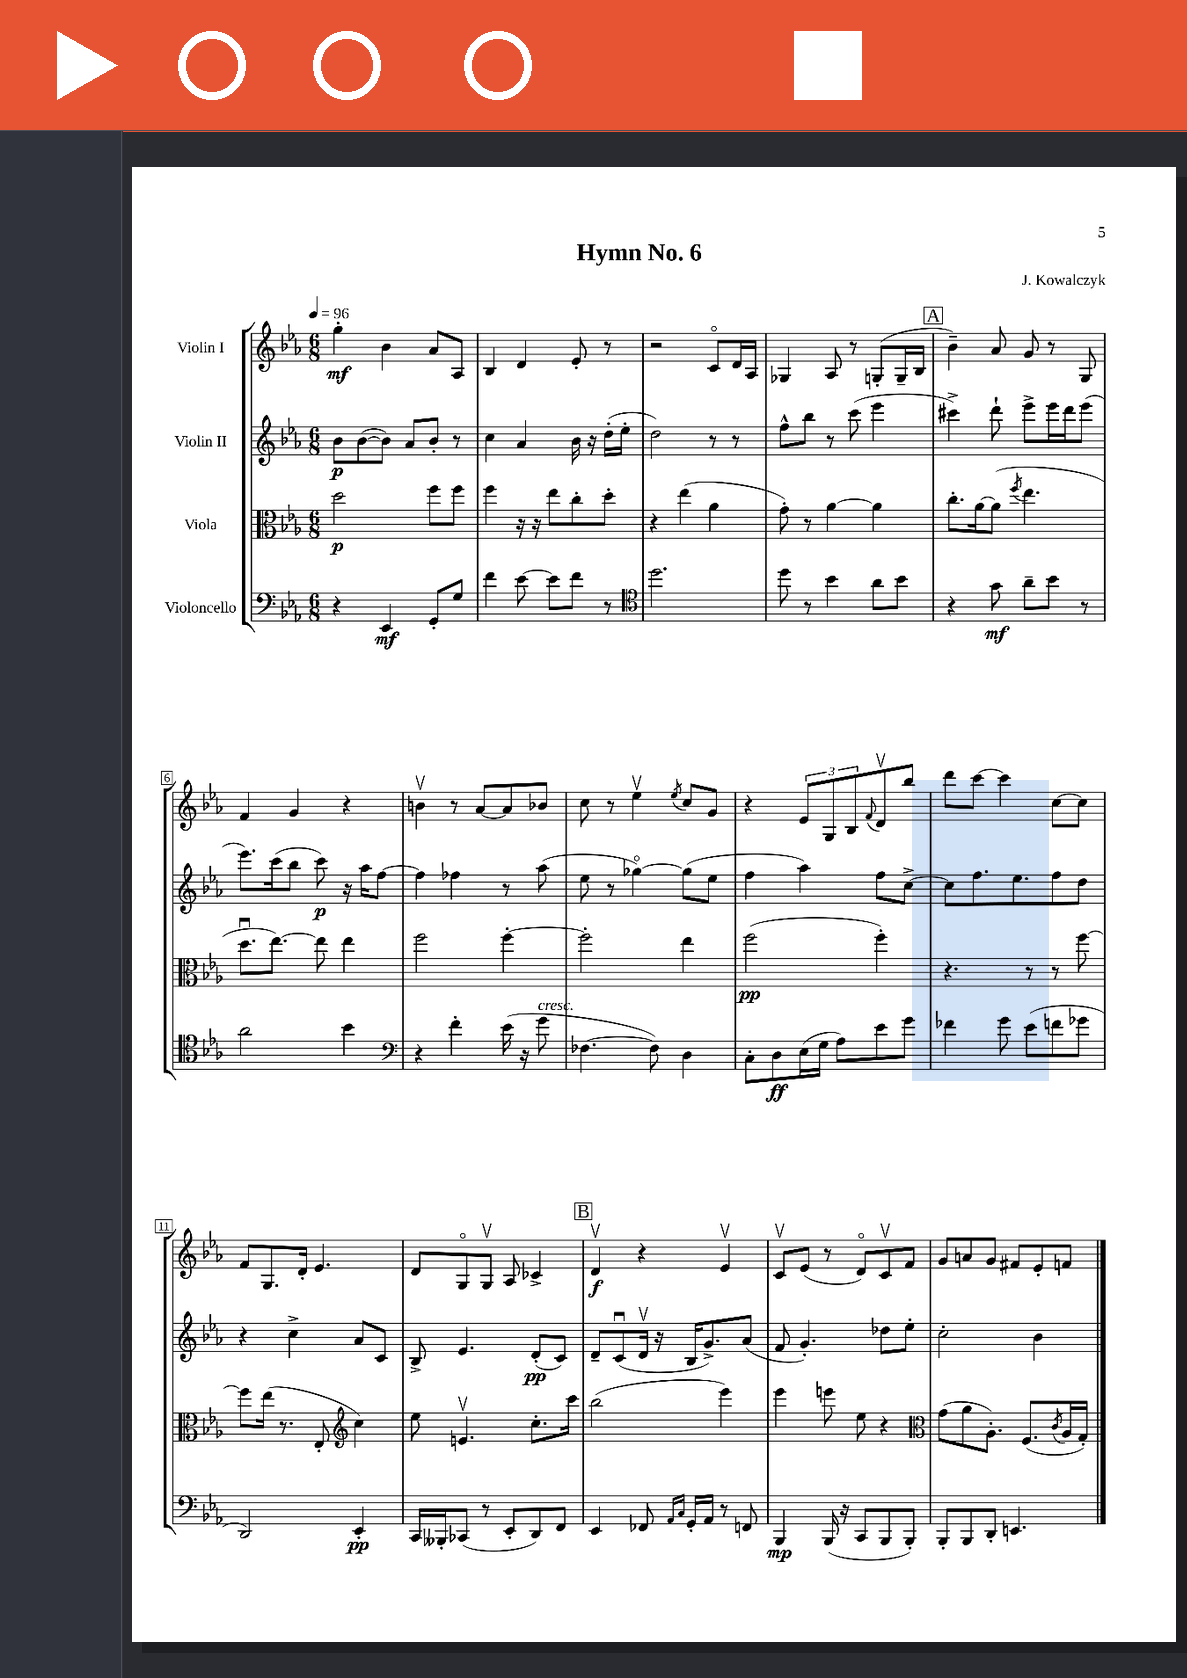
\header { title = "Hymn No. 6" composer = "J. Kowalczyk" }
<<
\new StaffGroup <<
\new Staff = "s0" \with { instrumentName = "Violin I" } {
    \clef treble \key ees \major \numericTimeSignature \time 6/8 \tempo 4 = 96
    g''4-.\mf bes'4 aes'8 aes8 |
    bes4 d'4 ees'8-. r8 |
    r2 c'8\flageolet d'16 aes16 |
    ges4 aes8 r8 g8-.( g16-- bes16 |
    \mark \markup { \box "A" } bes'4--) aes'8 g'8 r8 g8 |
    f'4 g'4 r4 |
    b'4\upbow r8 aes'8~ aes'8 bes'8 |
    c''8 r8 ees''4\upbow \acciaccatura { ees''8 } c''8 g'8 |
    r4 \tuplet 3/2 { ees'8 g8 bes8 } \appoggiatura { f'8 } d'8\upbow bes''8 |
    d'''8 c'''8~ c'''4 c''8~ c''8 |
    f'8 g8. d'16-. ees'4. |
    d'8 g8\flageolet g8\upbow aes8 ces'4-> |
    \mark \markup { \box "B" } d'4\upbow\f r4 ees'4\upbow |
    c'8\upbow ees'8( r8 d'8\flageolet) c'8\upbow f'8 |
    g'8 a'8 g'8 fis'8 ees'8-. f'8 \bar "|." |
}
\new Staff = "s1" \with { instrumentName = "Violin II" } {
    \clef treble \key ees \major \numericTimeSignature \time 6/8
    bes'8\p bes'8~( bes'8) aes'8 bes'8-. r8 |
    c''4 aes'4 bes'16 r16 d''16-.( ees''16-. |
    d''2) r8 r8 |
    f''8-^ bes''8 r8 c'''8( ees'''4 |
    \mark \markup { \box "A" } cis'''4->) d'''8-! ees'''8-> ees'''16 d'''16 ees'''8( |
    ees'''8.) c'''16( bes''8 c'''8\p) r16 aes''16 f''8~ |
    f''4 fes''4 r8 aes''8( |
    ees''8 r8 ges''4~\flageolet) ges''8( ees''8 |
    f''4 aes''4) f''8 c''8~-> |
    c''8 f''8. ees''8. f''8 d''8 |
    r4 c''4-> aes'8 c'8 |
    bes8-> ees'4. d'8-.\pp( c'8) |
    \mark \markup { \box "B" } d'8-- c'8\downbow( d'16\upbow r16 bes16 g'8.->) aes'8( |
    f'8 g'4.-.) des''8 ees''8-. |
    c''2-. bes'4 \bar "|." |
}
\new Staff = "s2" \with { instrumentName = "Viola" } {
    \clef alto \key ees \major \numericTimeSignature \time 6/8
    d''2\p f''8 f''8 |
    f''4 r16 r16 ees''8 c''8-. d''8-. |
    r4 ees''4( aes'4 |
    g'8-.) r8 aes'4~ aes'4 |
    \mark \markup { \box "A" } c''8.-. aes'16~ aes'8( \acciaccatura { f''8 } ees''4. |
    d''8.\downbow ees''8.~) ees''8 ees''4 |
    f''2 f''4~-. |
    f''2-. ees''4 |
    f''2\pp( f''4-.) |
    r4. r8 r8 f''8~ |
    f''8 ees''16( r8. ees8-. \clef treble c''4) |
    ees''8 e'4.\upbow c''8.-. c'''16 |
    \mark \markup { \box "B" } bes''2( ees'''4) |
    ees'''4 e'''8 ees''8 r4 |
    \clef alto g'8( aes'8 aes8.-.) f8.( \acciaccatura { c'8 } aes16 g16-.) \bar "|." |
}
\new Staff = "s3" \with { instrumentName = "Violoncello" } {
    \clef bass \key ees \major \numericTimeSignature \time 6/8
    r4 ees,4\mf g,8-. g8 |
    f'4 ees'8~ ees'8 f'8 r8 |
    \clef tenor d''2. |
    d''8 r8 bes'4 aes'8 bes'8 |
    \mark \markup { \box "A" } r4 g'8\mf aes'8-- bes'8 r8 |
    aes'2 bes'4 |
    \clef bass r4 f'4-. ees'16( r16 g'8^\markup { \italic "cresc." } |
    fes4.~ fes8) d4 |
    c8-. d8\ff ees16( g16 aes8) ees'8 g'8 |
    fes'4 g'8 ees'8( f'8 ges'8 |
    d,2) ees,4-.\pp |
    c,16 beses,,16-. ces,8( r8 ees,8-. d,8) f,8 |
    \mark \markup { \box "B" } ees,4 fes,8 \grace { aes,16 c16 } g,16-. aes,16 r8 f,8 |
    bes,,4\mp bes,,16( r16 c,8 bes,,8 bes,,8-.) |
    bes,,8-. bes,,8 d,8-. e,4. \bar "|." |
}
>>
>>
\layout { \context { \Score \override BarNumber.stencil = #(make-stencil-boxer 0.1 0.3 ly:text-interface::print) } }
